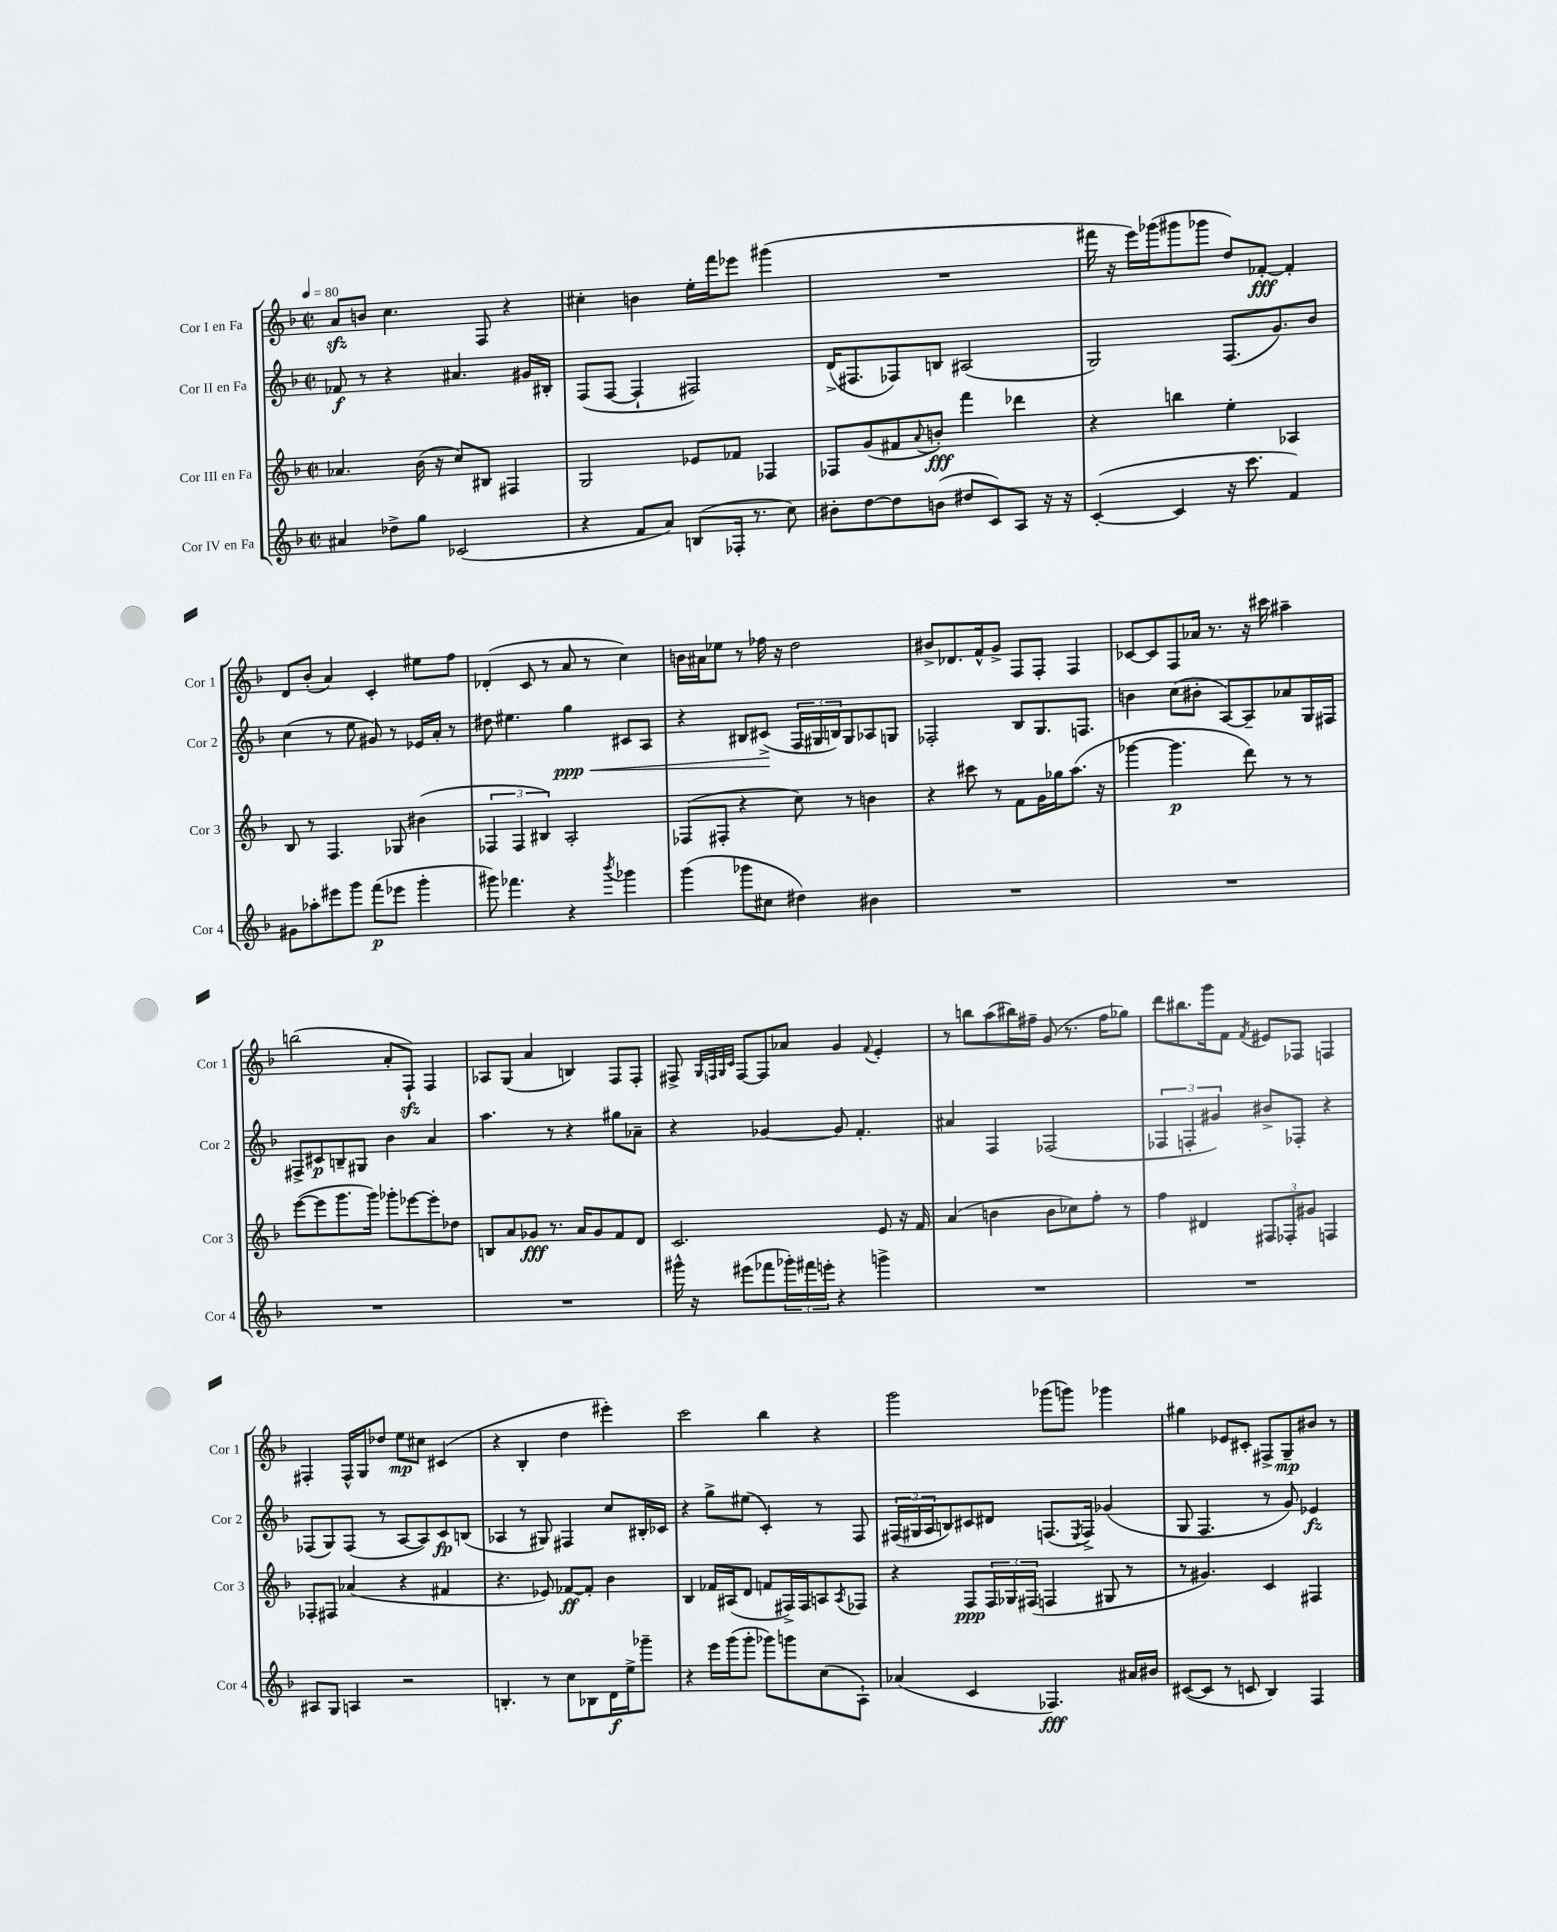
<<
\new StaffGroup <<
\new Staff = "s0" \with { instrumentName = "Cor I en Fa" shortInstrumentName = "Cor 1" } {
    \clef treble \key f \major \defaultTimeSignature \time 2/2 \tempo 4 = 80
    a'8\sfz b'8 c''4. f8 r4 |
    cis''4-. b'4 e''16-. f'''16 ees'''8 gis'''4( |
    R1 |
    fis'''16 r16 e'''16) ges'''16( gis'''8 ges'''8 d''8) fes'8~-.\fff fes'4-. |
    d'8 bes'8-.( a'4) c'4-. eis''8 f''8 |
    des'4-.( c'8 r8 a'8 r8 c''4) |
    b'16 ais'16 ees''8 r8 fes''16 r16 d''2 |
    bis'8-> des'8. f'16-^ g'8-> f8 f8-. f4 |
    ces'8~ ces'8 f8 aes'16 r8. r16 cis'''16 ais''4-- |
    b''2( a'8-. f8-!\sfz) f4 |
    aes8 g8( a'4 b4) f8 f8-. |
    fis8-> \grace { g32 f32 g32 c'32 } f8~ f8 aes'8 g'4 \appoggiatura { f'8 } e'4-. |
    r8 b''8 a''8( bis''16) fis''16-- g'8( r8. fis''16 ges''8) |
    d'''8 bis''8. g'''16 f'8 \acciaccatura { f'8 } eis'8 fes8 f4 |
    fis4-. fis16-^ g16 des''8 e''8\mp cis''8 cis'4( |
    r4 bes4-. d''4 eis'''4-.) |
    c'''2 bes''4 r4 |
    g'''2 ges'''8( g'''8) ges'''4 |
    gis''4 ees'8 cis'8-. fis8-> g8--\mp bis'8 r8 \bar "|." |
}
\new Staff = "s1" \with { instrumentName = "Cor II en Fa" shortInstrumentName = "Cor 2" } {
    \clef treble \key f \major \defaultTimeSignature \time 2/2
    fes'8\f r8 r4 ais'4. gis'16 bis16-. |
    f8( f8~ f4-! fis2) |
    d'16->( fis8. fes8) b8 ais2( |
    g2) f8.( g'8.) bes'8 |
    c''4( r8 e''8 gis'8) r8 ees'16 a'16-. r8 |
    dis''8 eis''4. g''4\ppp\< cis'8 a8 |
    r4 bis8 cis'8->\!( \tuplet 3/2 { f16 gis16 b16) } gis8 aes8 g8 |
    fes2-. bes8 g8. f8. |
    b'4 c''8( bis'8-. a8~) a8-- aes'8 g16 fis16 |
    fis8-> cis'8\p b8-- gis8 bes'4 a'4 |
    a''4. r8 r4 gis''8 aes'8-- |
    r4 ges'4~ ges'8 f'4.-. |
    ais'4 f4 fes2( |
    \tuplet 3/2 { fes4 f4-. gis'4) } bis'8-> fes8-. r4 |
    fes8( g8) fes8( r8 a8~ a8) c'8\fp b8( |
    aes4 r8 gis8) fis4 c''8 bis16-. ces'16 |
    r4 g''8-> eis''8( c'4-.) r8 f8 |
    \tuplet 3/2 { fis16( gis16 a16 } b8) cis'8 dis'8 f8.( \acciaccatura { e8 } f16->) ges'4( |
    g8 f4. r8 g'8) ees'4\fz \bar "|." |
}
\new Staff = "s2" \with { instrumentName = "Cor III en Fa" shortInstrumentName = "Cor 3" } {
    \clef treble \key f \major \defaultTimeSignature \time 2/2
    aes'4. bes'16( r16 c''8) bis8 fis4 |
    g2 ees'8 fes'8 fes4 |
    fes8 g'8( fis'8 \appoggiatura { a'8 } b'8-.\fff) f'''4 des'''4 |
    r4 b''4 e''4-. aes4 |
    bes8 r8 f4. ges8 bis'4( |
    \tuplet 3/2 { fes4 fes4 bis4) } a2-. |
    fes8( fis8-. r4 c''8) r8 b'4 |
    r4 cis'''8 r8 f'8 g'16 ges''16 a''8.( r16 |
    ges'''4~ ges'''4.\p d'''8) r8 r8 |
    e'''8~( e'''8 g'''8. g'''16) ges'''8-. ees'''8~ ees'''8-. des''8 |
    b8 a'8 ges'8\fff r8. a'16 ges'8 f'8 d'8 |
    c'2. e'8 r16 f'16 |
    a'4( b'4 b'8 ces''8) f''8-. r8 |
    f''4 dis'4 \tuplet 3/2 { fis8 fes8-. gis'8 } f4 |
    fes8-. fis8 aes'4( r4 fis'4 |
    r4. ees'8) fes'8~\ff fes'8-. bes'4 |
    bes4 fes'16 ais16( d'8 f'8 fis16->) fis16 a8 \acciaccatura { a8 } fes8 |
    r4 f8\ppp \tuplet 3/2 { f16 ges16 fis16( } f4 gis8 r8 |
    r8 gis'4.) c'4 fis4 \bar "|." |
}
\new Staff = "s3" \with { instrumentName = "Cor IV en Fa" shortInstrumentName = "Cor 4" } {
    \clef treble \key f \major \defaultTimeSignature \time 2/2
    ais'4 des''8-> g''8 ces'2( |
    r4 f'8 a'8) b8( fes16-. r8. c''8) |
    bis'8-. d''8~ d''8 b'8( dis''8 c'8) a8 r16 r16 |
    c'4~-.( c'4 r16 c'''8. f'4) |
    gis'8 aes''8-. eis'''8 g'''8 f'''8\p( ees'''8 g'''4-. |
    gis'''8) fes'''4. r4 \acciaccatura { bes'''8 } ges'''4 |
    g'''4( ges'''8 cis''8 dis''4) bis'4 |
    R1 |
    R1 |
    R1 |
    R1 |
    gis'''16-^ r16 eis'''8( fes'''8 \tuplet 3/2 { ges'''16-.) fis'''16 e'''16-. } r4 g'''4-> |
    R1 |
    R1 |
    ais8 g8 a4 r2 |
    b4.-. r8 c''8 bes8 d'16\f e''16-> ges'''8-- |
    r4 e'''16 g'''16( g'''8-. ges'''8) g'''8 c''8( a8-!) |
    aes'4( c'4 fes4.\fff) ais'16 bis'16 |
    cis'8~( cis'8 r8 c'8 bes4) f4 \bar "|." |
}
>>
>>
\layout { \context { \Score \remove "Bar_number_engraver" } }
